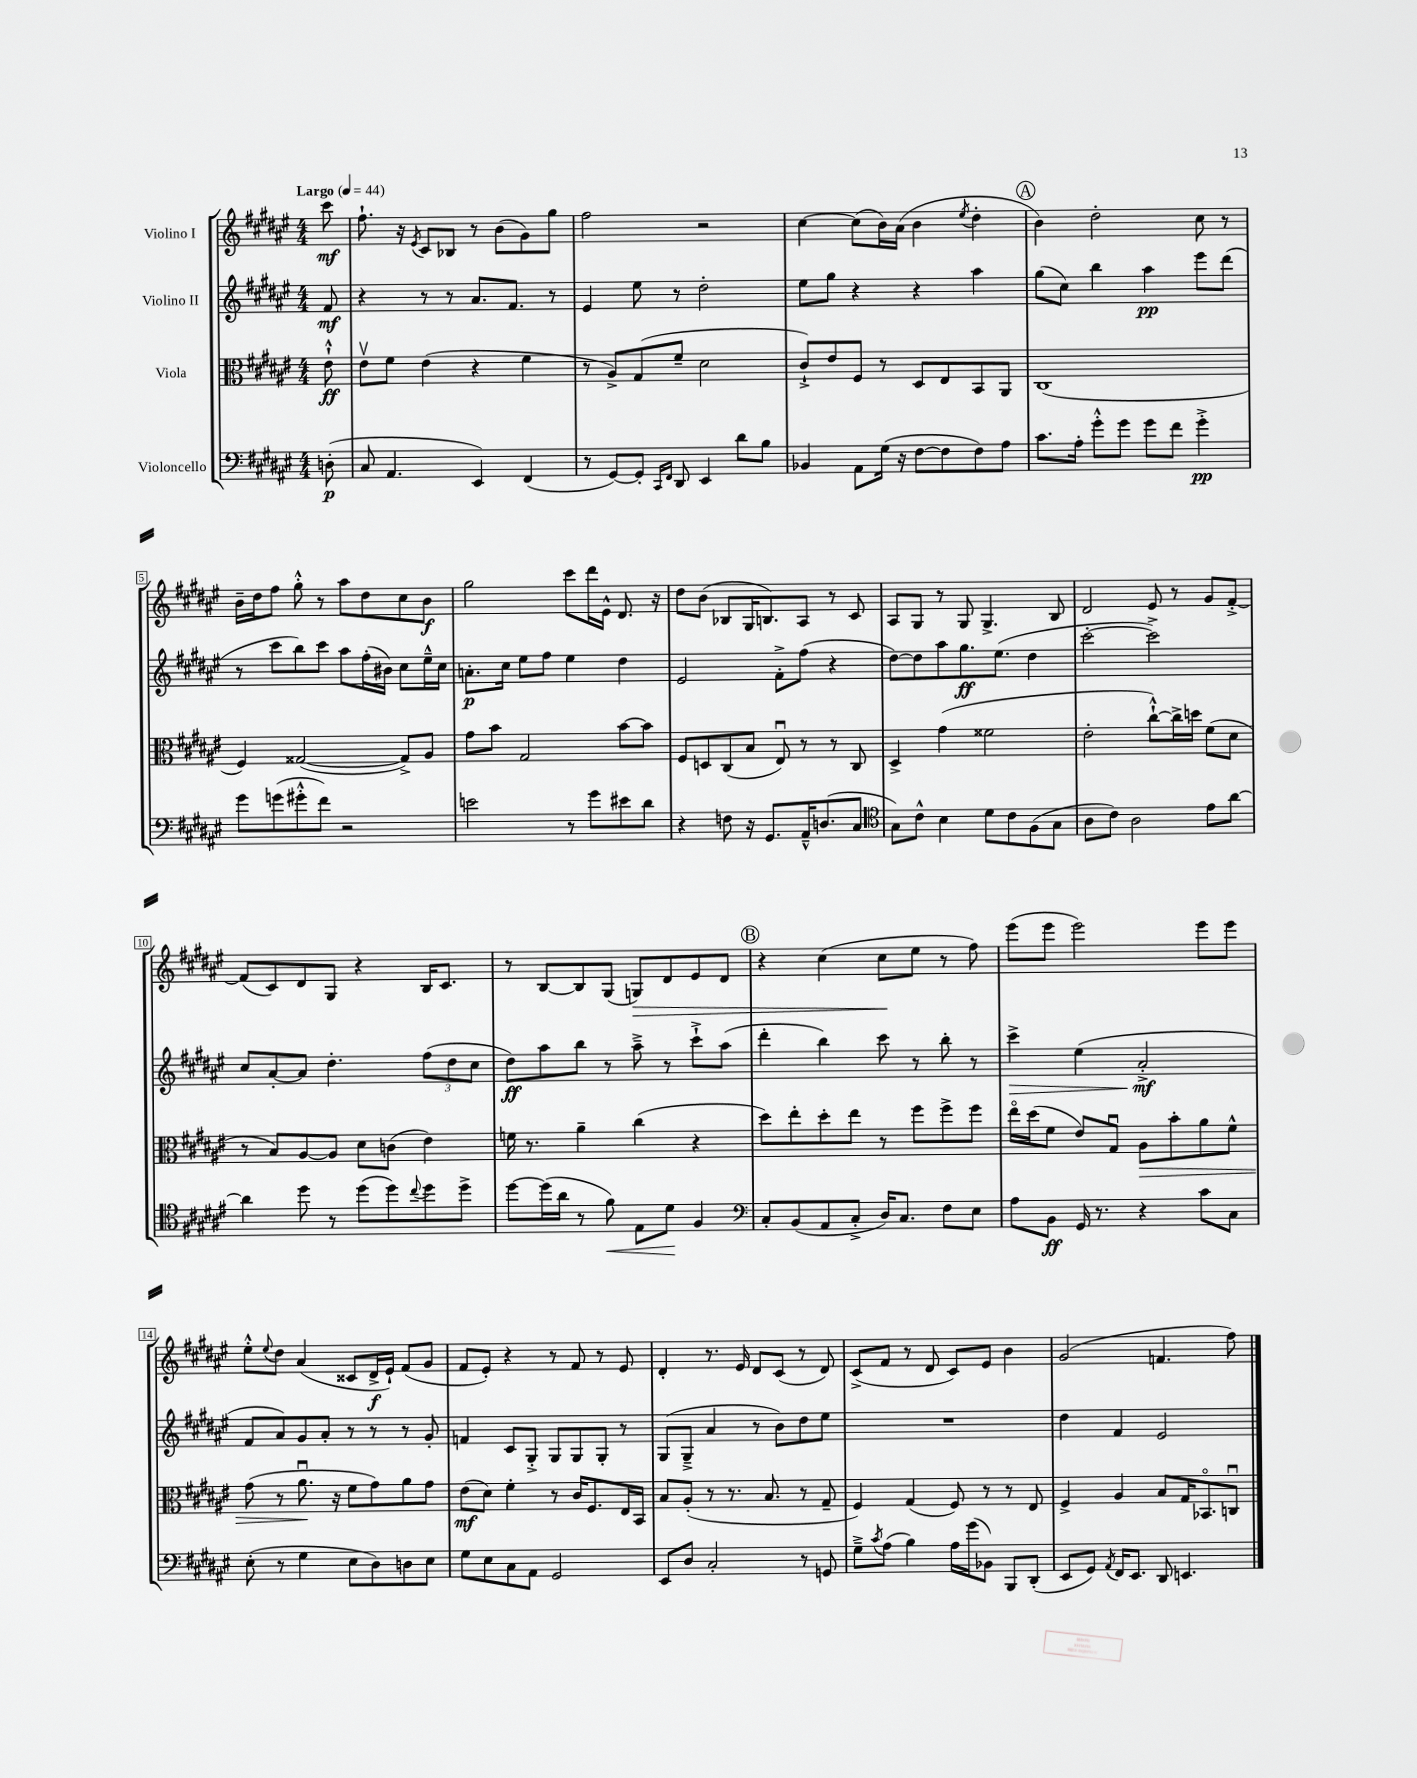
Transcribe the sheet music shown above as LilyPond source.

<<
\new StaffGroup <<
\new Staff = "s0" \with { instrumentName = "Violino I" } {
    \clef treble \key fis \major \numericTimeSignature \time 4/4 \partial 8 \tempo "Largo" 4 = 44
    cis'''8\mf |
    fis''8.-! r16 \acciaccatura { eis'8 } cis'8 bes8 r8 b'8( gis'8) gis''8 |
    fis''2 r2 |
    cis''4~ cis''8( b'16) ais'16( b'4 \acciaccatura { eis''8 } dis''4-. |
    \mark \markup { \circle "A" } b'4) dis''2-. cis''8 r8 |
    b'16-- dis''16 fis''8 gis''8-.-^ r8 ais''8 dis''8 cis''8 b'8\f |
    gis''2 cis'''8 dis'''16 eis'16-^ dis'8. r16 |
    dis''8 b'8( bes8 gis16 b8.) ais8 r8 cis'8 |
    ais8 gis8 r8 gis8 gis4.-> b8 |
    dis'2 eis'8 r8 gis'8 fis'8~-.-> |
    fis'8( cis'8) dis'8 gis8 r4 b16 cis'8. |
    r8 b8~ b8 gis8( g8\>) dis'8 eis'8 dis'8 |
    \mark \markup { \circle "B" } r4 cis''4( cis''8\! eis''8 r8 fis''8) |
    eis'''8( eis'''8 eis'''2) eis'''8 eis'''8 |
    eis''8-.-^ \appoggiatura { eis''8 } dis''8 ais'4( cisis'8 dis'16->\f eis'16-!) fis'8( gis'8 |
    fis'8 eis'8-.) r4 r8 fis'8 r8 eis'8 |
    dis'4-. r8. eis'16 dis'8 cis'8( r8 dis'8) |
    cis'8->( fis'8 r8 dis'8 cis'8) eis'8 b'4 |
    gis'2( f'4. fis''8) \bar "|." |
}
\new Staff = "s1" \with { instrumentName = "Violino II" } {
    \clef treble \key fis \major \numericTimeSignature \time 4/4 \partial 8
    fis'8\mf |
    r4 r8 r8 ais'8. fis'8. r8 |
    eis'4 eis''8 r8 dis''2-. |
    eis''8 gis''8 r4 r4 ais''4 |
    \mark \markup { \circle "A" } gis''8( cis''8) b''4 ais''4\pp eis'''8 dis'''8( |
    r8 cis'''8 b''8) cis'''8 ais''8 fis''16-.( bis'16) cis''8 eis''16---^ cis''16 |
    a'8.-.\p cis''16 eis''8 fis''8 eis''4 dis''4 |
    eis'2 fis'8-.-> fis''8( r4 |
    dis''8~) dis''8 ais''8 gis''8.\ff eis''8.( dis''4 |
    cis'''2~-. cis'''2->) |
    cis''8 ais'8~-. ais'8 dis''4.-. \tuplet 3/2 { fis''8( dis''8 cis''8 } |
    dis''8\ff) ais''8 b''8 r8 ais''8---> r8 cis'''8-!-> ais''8( |
    \mark \markup { \circle "B" } dis'''4-. b''4) cis'''8 r8 b''8-. r8 |
    cis'''4->\> eis''4( ais'2-.->\mf\! |
    fis'8 ais'8) gis'8 ais'8-. r8 r8 r8 gis'8-. |
    f'4 cis'8 gis8-.-> gis8 gis8 gis8-. r8 |
    gis8( gis8---> ais'4 r8 b'8) dis''8 eis''8 |
    R1 |
    dis''4 fis'4 eis'2 \bar "|." |
}
\new Staff = "s2" \with { instrumentName = "Viola" } {
    \clef alto \key fis \major \numericTimeSignature \time 4/4 \partial 8
    eis'8-!-^\ff |
    eis'8\upbow fis'8 eis'4( r4 fis'4 |
    r8 ais8->) gis8( fis'8-- dis'2 |
    cis'8-!->) eis'8 fis8 r8 dis8 eis8 b,8 ais,8 |
    \mark \markup { \circle "A" } cis1( |
    fis4) gisis2~( gisis8->) ais8 |
    gis'8 b'8 gis2 b'8~ b'8 |
    fis8 d8 cis8( b8 eis8\downbow) r8 r8 cis8 |
    dis4-> gis'4( fisis'2 |
    eis'2-. cis''8~-!-^) cis''16-> d''16 fis'8( dis'8 |
    r8 b8) ais8~ ais8 dis'8 c'8( eis'4) |
    f'16 r8. ais'4-- cis''4( r4 |
    \mark \markup { \circle "B" } dis''8) eis''8-. dis''8-. eis''8 r8 fis''8 fis''8-> fis''8 |
    eis''16\flageolet dis''16( fis'8 eis'8) gis8\downbow ais8\> b'8-. ais'8 fis'8-^ |
    gis'8( r8 ais'8.\downbow\! r16 fis'8 gis'8) ais'8 gis'8 |
    eis'8\mf( dis'8) fis'4-. r8 cis'16 fis8. eis16 b,16 |
    b8 ais8-.( r8 r8. b8. r8 gis8-- |
    fis4) gis4( fis8) r8 r8 eis8 |
    fis4-> ais4 b8 gis16 bes,8.\flageolet c8\downbow \bar "|." |
}
\new Staff = "s3" \with { instrumentName = "Violoncello" } {
    \clef bass \key fis \major \numericTimeSignature \time 4/4 \partial 8
    d8-.\p( |
    cis8 ais,4. eis,4) fis,4( |
    r8 gis,8~) gis,8-. \grace { cis,16 fis,16 } dis,8 eis,4 dis'8 b8 |
    bes,4 ais,8 gis16( r16 fis8~ fis8 fis8) ais8 |
    \mark \markup { \circle "A" } cis'8. ais16-. gis'8-.-^ gis'8 gis'8 fis'8 gis'4-.->\pp |
    gis'8 g'8( gis'8-.-^ fis'8) r2 |
    e'2 r8 gis'8 eis'8 dis'8 |
    r4 f8 r16 gis,8. ais,16---^ d8.( cis8 |
    \clef tenor gis8) cis'8-^ b4 dis'8 cis'8 fis8( gis8 |
    ais8 cis'8) ais2 eis'8 ais'8~ |
    ais'4 dis''8 r8 dis''8( dis''8) \appoggiatura { cis''8 } dis''8 dis''8-> |
    dis''8~ dis''16( ais'16 r8 fis'8\<) eis8 dis'8\! fis4 |
    \mark \markup { \circle "B" } \clef bass cis8-. b,8( ais,8 cis8-.-> dis16) cis8. fis8 eis8 |
    ais8 b,8\ff gis,16 r8. r4 cis'8 cis8 |
    eis8-.( r8 gis4 eis8 dis8) d8 eis8 |
    gis8 eis8 cis8 ais,8 gis,2 |
    eis,8 dis8 cis2-. r8 g,8 |
    gis8---> \acciaccatura { cis'8 } ais8( b4) ais16 gis'16( bes,8) b,,8 dis,8-.( |
    eis,8 gis,8) \acciaccatura { ais,8 } fis,16 eis,8. dis,8 e,4. \bar "|." |
}
>>
>>
\layout { \context { \Score \override BarNumber.stencil = #(make-stencil-boxer 0.1 0.3 ly:text-interface::print) } }
